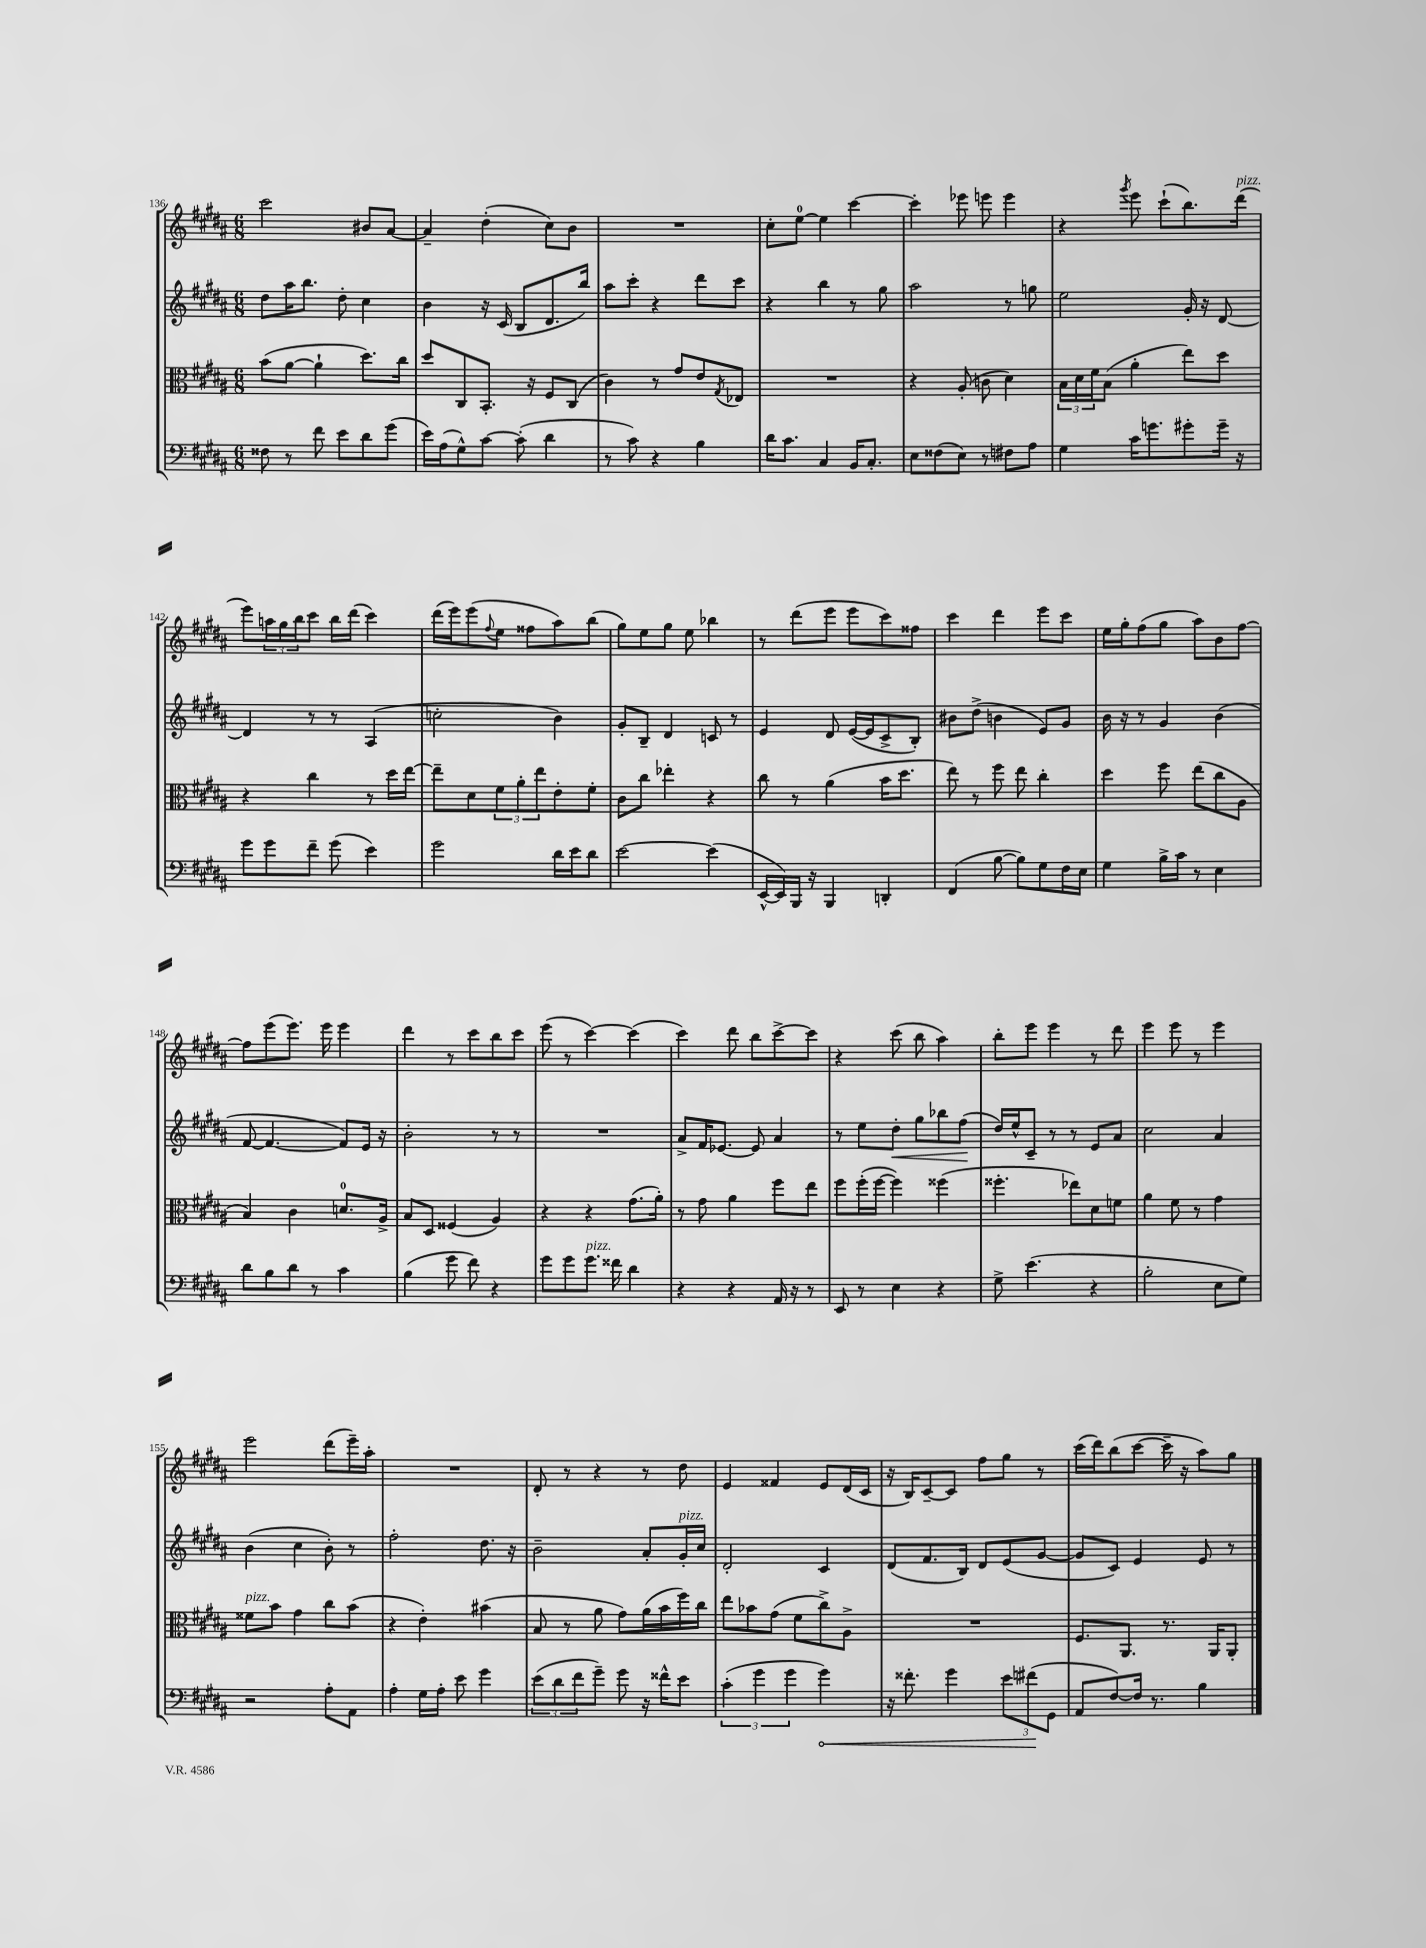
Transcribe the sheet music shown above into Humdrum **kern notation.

**kern	**kern	**kern	**kern
*staff4	*staff3	*staff2	*staff1
*clefF4	*clefC3	*clefG2	*clefG2
*k[f#c#g#d#a#]	*k[f#c#g#d#a#]	*k[f#c#g#d#a#]	*k[f#c#g#d#a#]
*M6/8	*M6/8	*M6/8	*M6/8
8F##\	(8b\L	8dd#\L	2ccc#\
8r	[8a#\J	16aa#\K	.
.	.	8.bb\J	.
8f#\	4a#`\]	.	.
8e\L	.	8dd#'\	.
8d#\	8.dd#\L)	4cc#\	8b#/L
(8g#\J	.	.	[8a#/J
.	16cc#\Jk	.	.
=	=	=	=
16e\LL)	8dd#/L	4b\	4a#~/]
(16A#\J	.	.	.
8G#^^\)	8C#/	.	.
[8c#\J	8.BB'/J	16r	(4dd#'\
.	.	(16c#/	.
(8c#'\]	.	8B/L	.
.	16r	.	.
4d#\	8F#/L	8.d#/	8cc#\L)
.	(8C#/J	.	8b\J
.	.	16bb/Jk)	.
=	=	=	=
8r	4c#\)	8aa#\L	2.r
8c#\)	.	8ccc#'\J	.
4r	8r	4r	.
.	8g#/L	.	.
4B\	8e/	8ddd#\L	.
.	8qG#/	.	.
.	8E-/J	8ccc#\J	.
=	=	=	=
16d#\LK	2.r	4r	8cc#'\L
8.c#\J	.	.	.
.	.	.	[8ee\J
4C#/	.	4bb\	4ee\]
16BB/LK	.	8r	[4ccc#\
8.C#'/J	.	.	.
.	.	8gg#\	.
=	=	=	=
8E\L	4r	2aa#\	4ccc#'\]
(8F##\	.	.	.
8E\J)	(8A#'/	.	8eee-\
8r	8c\	.	8eee\
8F#\L	4d#\)	8r	4eee\
8A#\J	.	8gg\	.
=	=	=	=
4G#\	24B\LL	2ee\	4r
.	24d#\	.	.
.	24f#\J	.	.
.	(8B\J	.	.
.	.	.	8qggg#/
16c#\LK	4a#'\	.	8eee\
8.g\	.	.	.
.	.	.	(8ccc#`\L
8g#'\	8ee\L)	16g#'/	8.bb\)
.	.	16r	.
16g#~\Jk	8dd#\J	[8d#/	.
16r	.	.	(16ddd#\Jk
=	=	=	=
8g#\L	4r	4d#/]	8eee\L)
8g#\	.	.	24aa\L
.	.	.	24gg#\
.	.	.	24bb\J
8f#~\J	4cc#\	8r	8ccc#\J
(8g#\	.	8r	16bb\LL
.	.	.	(16ddd#\JJ
4e\)	8r	(4A#/	4ccc#\)
.	16dd#\LL	.	.
.	[16ee\JJ	.	.
=	=	=	=
2g#\	8ee~\]L	2cc'\	(16ddd#\LL
.	.	.	16eee\J)
.	8d#\	.	(8eee\
.	.	.	8qqff#/
.	12f#\	.	8ee\J
.	12a#'\	.	.
.	.	.	8ff##\L
.	12ee\	.	.
16d#\LL	8e'\	4b\)	8aa#\)
16e\J	.	.	.
8d#\J	8f#'\J	.	(8bb\J
=	=	=	=
[2e\	8c#\L	8g#'/L	8gg#\L)
.	8cc#\J	8B~/J	8ee\
.	4ee-'\	4d#/	8gg#\J
.	.	.	8ee\
(4e\]	4r	8c/	4bb-\
.	.	8r	.
=	=	=	=
[16EE^^/LL	8cc#\	4e/	8r
16EE/])	.	.	.
16BBB/JJ	8r	.	(8ddd#\L
16r	.	.	.
4BBB/	(4a#\	8d#/	8eee\J
.	.	([16e/LL	8eee\L
.	.	16e/]J	.
4DD'/	16b\LK	8c#^/	8ccc#\)
.	8.dd#\J	.	.
.	.	8B'/J)	8ff##\J
=	=	=	=
(4FF#/	8ee\)	8b#\L	4ccc#\
.	8r	(8dd#^\J	.
[8B\	8ff#\	4b\	4ddd#\
8B\]L)	8ee\	.	.
8G#\	4cc#'\	8e/L)	8eee\L
16F#\L	.	8g#/J	8ccc#\J
16E\JJ	.	.	.
=	=	=	=
4G#\	4dd#\	16b\	16ee\LL
.	.	16r	16gg#'\J
.	.	8r	(8ff#\
16B^\LL	8ff#\	4g#/	8gg#\J
16c#\JJ	.	.	.
8r	(8ee\L	.	8aa#\L)
4E\	8cc#\	(4b\	8b\
.	8A#\J	.	[8ff#\J
=	=	=	=
8d#\L	4B/)	[8f#/	8ff#\]L
8B\	.	4.f#/_	(8eee\
8d#\J	4c#\	.	8.eee\J)
8r	.	.	.
.	.	.	16eee\
4c#\	8.d/L	8f#/]L)	4eee\
.	.	16e/Jk	.
.	16A#^/Jk	16r	.
=	=	=	=
(4B\	8B/L	2b'\	4ddd#\
.	8D#/J	.	.
8g#\	(4F##/	.	8r
8f#\)	.	.	8ccc#\L
4r	4A#/)	8r	8bb\
.	.	8r	8ccc#\J
=	=	=	=
8g#\L	4r	2.r	(8eee\
8g#\	.	.	8r
8.g#\J	4r	.	[4ccc#\)
16f##\	.	.	.
4d#\	(8.g#\L	.	(4ccc#\]
.	16a#'\Jk)	.	.
=	=	=	=
4r	8r	8a#^/L	4ccc#\)
.	8g#\	16f#/K	.
.	.	[8.e-/J	.
4r	4a#\	.	8ddd#\
.	.	8e-/]	8bb\L
16AA#/	8ff#\L	4a#/	[8ccc#^\
16r	.	.	.
8r	8ee\J	.	8ccc#\]J
=	=	=	=
8EE/	8ff#\L	8r	4r
8r	(16ff#'\L	8ee\L	.
.	[16ff#\JJ	.	.
4E\	4ff#\])	8dd#'\J	(8ccc#\
.	.	8gg#\L	8bb\
4r	(4ff##\	8bb-\	4aa#\)
.	.	(8ff#\J	.
=	=	=	=
8G#^\	4.ff##'\	16dd#/LL)	8bb'\L
.	.	16ee^^/J	.
(4.e\	.	8c#~/J	8eee\J
.	.	8r	4eee\
.	8ee-\L)	8r	.
4r	8d#\	8e/L	8r
.	8f\J	8a#/J	8ddd#\
=	=	=	=
2B'\	4a#\	2cc#\	4eee\
.	8f#\	.	8eee\
.	8r	.	8r
8E\L	4g#\	4a#/	4eee\
8G#\J)	.	.	.
=	=	=	=
2r	8f##\L	(4b\	2eee\
.	8b\J	.	.
.	4g#\	4cc#\	.
8A#'\L	8cc#\L	8b'\)	(8ddd#\L
8AA#\J	(8b\J	8r	16eee~\L)
.	.	.	16aa#'\JJ
=	=	=	=
4A#'\	4r	2ff#'\	2.r
16G#\LL	4e'\)	.	.
16A#'\JJ	.	.	.
8e\	.	.	.
4g#\	(4b#\	8.dd#\	.
.	.	16r	.
=	=	=	=
(12e\L	8B/	2b~\	8d#'/
12d#\	.	.	.
.	8r	.	8r
12f#\	.	.	.
8g#~\J)	8a#\	.	4r
8g#\	8g#\L)	.	.
16r	(16a#\L	8a#'/L	8r
16f##^^\LK	16b\	.	.
8e\J	16ff#\)	16g#'/L	8dd#\
.	16cc#\JJ	16cc#/JJ	.
=	=	=	=
(6c#'\	8ee\L	2d#'/	4e/
.	8b-\	.	.
6g#\	.	.	.
.	(8g#\J	.	4f##/
6g#\	.	.	.
.	8f#\L	.	.
4g#\)	8cc#^\)	4c#/	8e/L
.	8A#^\J	.	(16d#/L
.	.	.	16c#/JJ
=	=	=	=
16r	2.r	(8d#/L	16r
8.f##'\	.	.	16B/LK)
.	.	8.f#/	[8c#~/
4g#\	.	.	8c#/]J
.	.	16B/Jk)	.
.	.	8d#/L	8ff#\L
12e\L	.	(8e/	8gg#\J
(12f#\	.	.	.
.	.	[8g#/J	8r
12GG#\J	.	.	.
=	=	=	=
8AA#/L	8.F#/L	8g#/]L	(16ccc#\LL
.	.	.	16ddd#\J)
[8F#/)	.	8c#/J)	(8bb\
.	8.AA#/J	.	.
16F#/]Jk	.	4e/	[8ccc#\J
8.r	.	.	.
.	8.r	.	16ccc#~\]
.	.	.	16r
4B\	.	8e/	8aa#\L)
.	16AA#/LK	.	.
.	8AA#'/J	8r	8gg#\J
==	==	==	==
*-	*-	*-	*-
